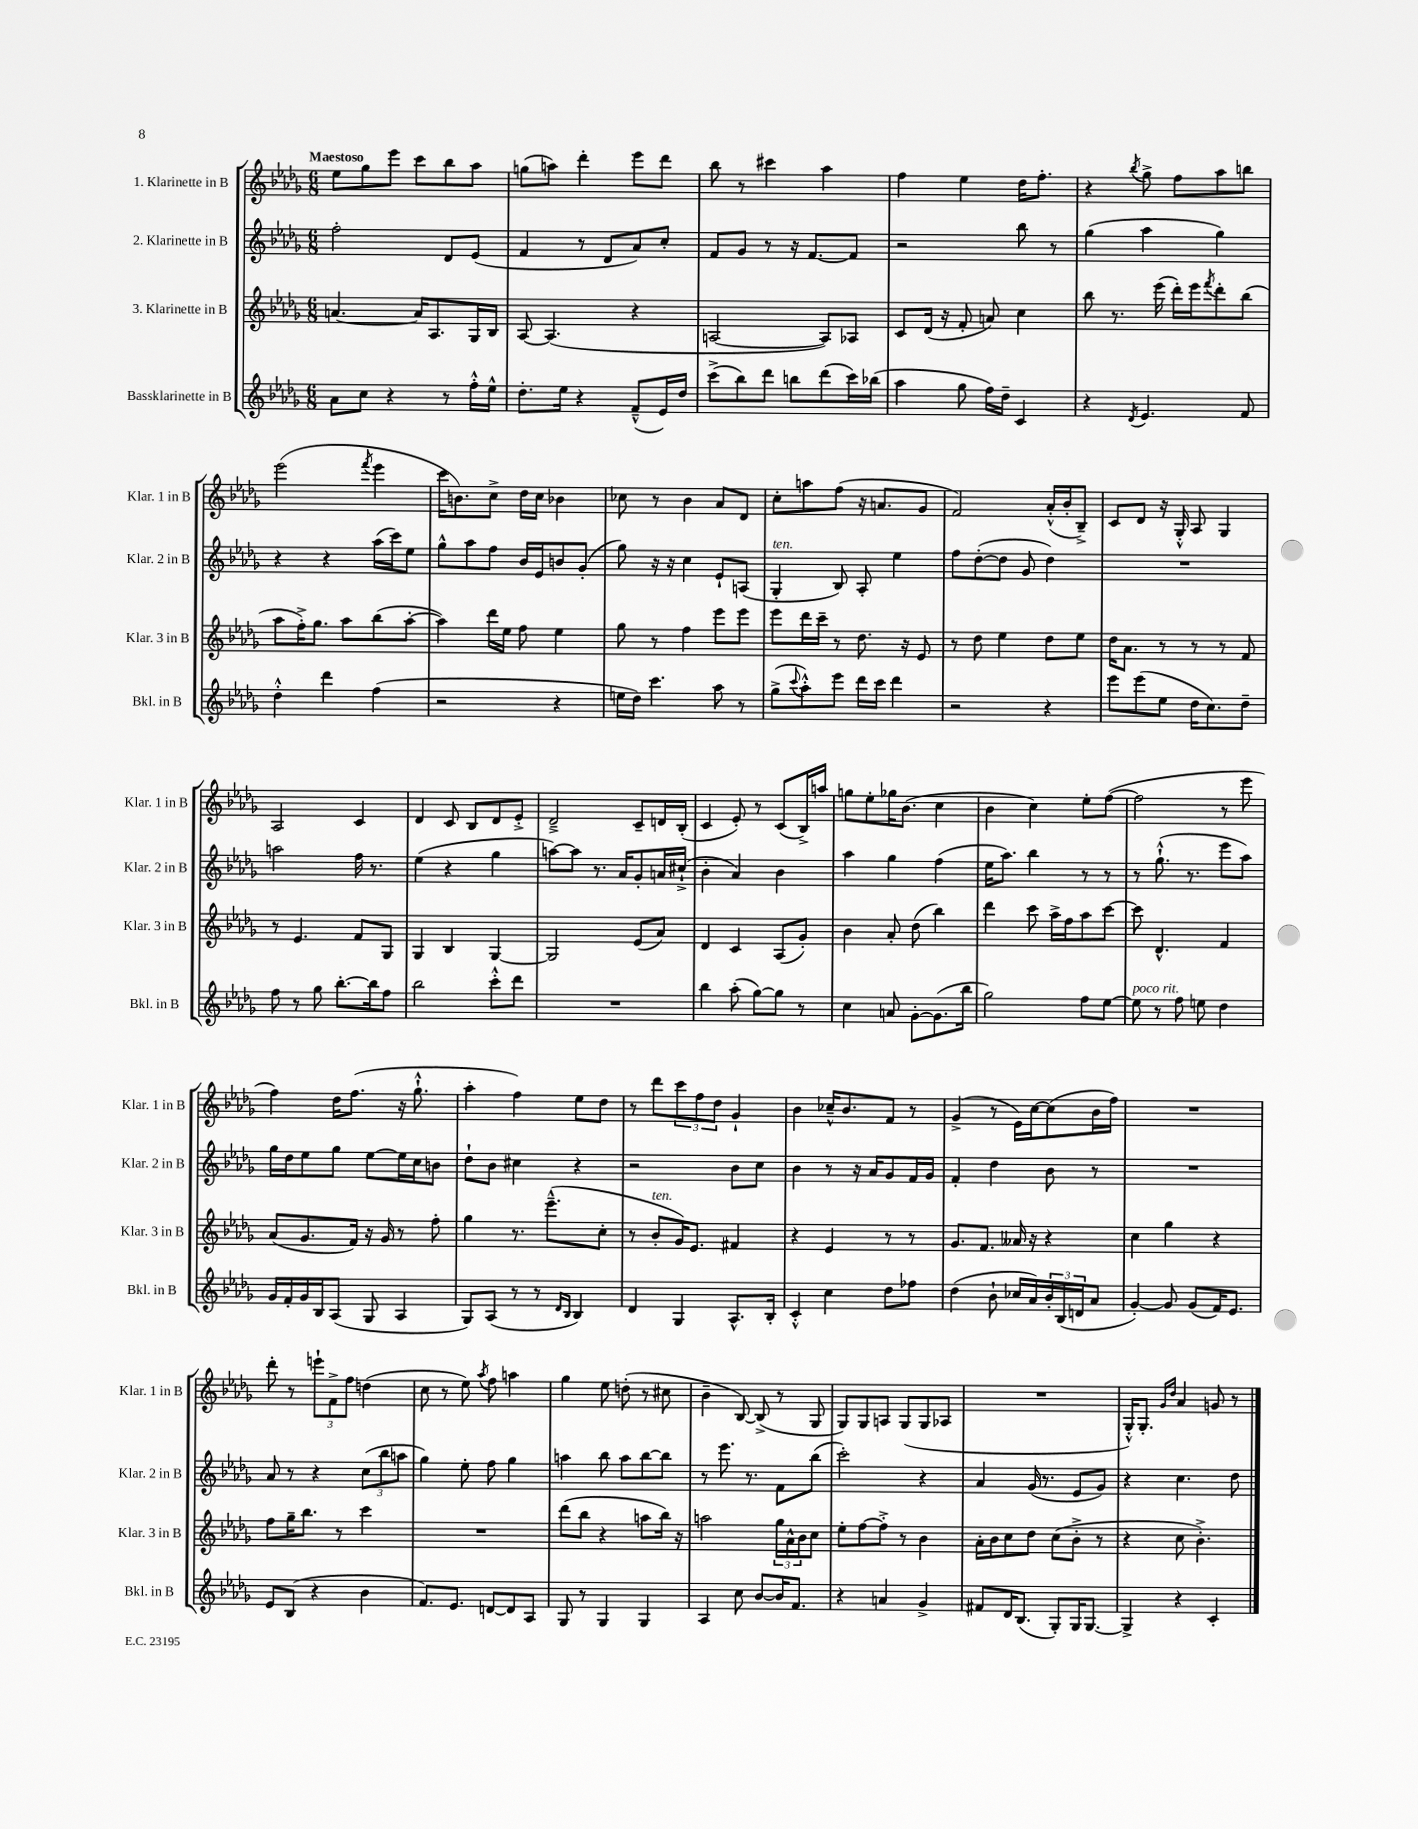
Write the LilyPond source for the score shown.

<<
\new StaffGroup <<
\new Staff = "s0" \with { instrumentName = "1. Klarinette in B" shortInstrumentName = "Klar. 1 in B" } {
    \clef treble \key des \major \numericTimeSignature \time 6/8 \tempo "Maestoso"
    ees''8 ges''8 ees'''8 c'''8 bes''8 aes''8 |
    g''8( a''8) des'''4-. ees'''8 des'''8 |
    bes''8 r8 cis'''4 aes''4 |
    f''4 ees''4 des''16 f''8.-. |
    r4 \acciaccatura { bes''8 } ges''8-> f''8 aes''8 b''8 |
    ees'''2( \acciaccatura { f'''8 } ees'''4 |
    c'''16 b'8.) c''8-> des''16 c''16 bes'4 |
    ces''8 r8 bes'4 aes'8 des'8 |
    c''8-. a''8 f''8( r16 a'8. ges'8 |
    f'2) aes'16-.-^( bes'16-. bes8--->) |
    c'8 des'8 r16 ges16-.-^ aes8 ges4 |
    aes2 c'4 |
    des'4 c'8 bes8 des'8 ees'8-.-> |
    des'2---> c'8-- d'16 bes16-.( |
    c'4 ees'8-.) r8 c'8( bes16->) a''16 |
    g''8 ees''8-. ges''16 bes'8.( c''4 |
    bes'4 c''4) ees''8-. f''8~( |
    f''2 r8 ees'''8 |
    f''4) des''16 f''8.( r16 ges''8.-!-^ |
    aes''4-. f''4) ees''8 des''8 |
    r8 des'''8 \tuplet 3/2 { c'''8 f''8 des''8 } ges'4-! |
    bes'4 ces''16---^ bes'8. f'8 r8 |
    ges'4->( r8 ees'16) c''16~ c''8( bes'16 f''16) |
    R2. |
    des'''8-. r8 \tuplet 3/2 { e'''8-! f'8-> f''8 } d''4( |
    c''8 r8 ees''8) \acciaccatura { aes''8 } f''8 a''4 |
    ges''4 ees''8 d''8-.( r8 cis''8 |
    bes'4-- bes8~) bes8->( r8 ges8 |
    ges8) ges8 a8 ges8( ges8 aes8 |
    R2. |
    ges16-.-^) ges8.-. \grace { ges'16 des''16 } aes'4 g'8 r8 \bar "|." |
}
\new Staff = "s1" \with { instrumentName = "2. Klarinette in B" shortInstrumentName = "Klar. 2 in B" } {
    \clef treble \key des \major \numericTimeSignature \time 6/8
    f''2-. des'8 ees'8( |
    f'4 r8 des'8 aes'8) c''8-. |
    f'8 ges'8 r8 r16 f'8.~ f'8 |
    r2 bes''8 r8 |
    ges''4( aes''4 ges''4) |
    r4 r4 aes''16( c'''16) ees''8 |
    ges''8-^ aes''8 f''8 bes'16 ees'16 b'8 ges'8-.( |
    ges''8) r16 r16 c''4 ees'8-! a8( |
    ges4-.^\markup { \italic "ten." } bes8) aes8-. ees''4 |
    f''8 des''8~-.( des''8 ges'8 des''4) |
    R2. |
    a''2 f''16 r8. |
    ees''4( r4 ges''4 |
    a''8~) a''8 r8. aes'16 ges'8-. a'16 cis''16-!->( |
    bes'4-. aes'4) bes'4 |
    aes''4 ges''4 f''4( |
    ees''16 aes''8.) bes''4 r8 r8 |
    r8 ges''8.-!-^( r8. ees'''8 aes''8) |
    ges''16 des''16 ees''8 ges''8 ees''8~ ees''16 c''16 b'8 |
    des''8-! bes'8 cis''4 r4 |
    r2 bes'8 c''8 |
    bes'4 r8 r16 aes'16 ges'8 f'16 ges'16 |
    f'4-. des''4 bes'8 r8 |
    R2. |
    aes'8 r8 r4 \tuplet 3/2 { c''8( bes''8 a''8 } |
    ges''4) ees''8-. f''8 ges''4 |
    a''4 bes''8 a''8 bes''8~ bes''8 |
    r8 ees'''8. r8. f'8 bes''8( |
    c'''2-.) r4 |
    aes'4 ges'16( r8. ees'8 ges'8) |
    r4 c''4. des''8 \bar "|." |
}
\new Staff = "s2" \with { instrumentName = "3. Klarinette in B" shortInstrumentName = "Klar. 3 in B" } {
    \clef treble \key des \major \numericTimeSignature \time 6/8
    a'4.~ a'16 aes8. ges16 bes16 |
    aes8~ aes4.( r4 |
    a2~ a8) aes8 |
    c'8 des'16( r16 f'8-. a'8) c''4 |
    bes''8 r8. ees'''16( des'''16-.) ees'''16 \acciaccatura { f'''8 } des'''8-. bes''8( |
    aes''8 f''16-.->) ges''8. aes''8 bes''8( aes''8~-. |
    aes''4) des'''16 ees''16 f''8 ees''4 |
    ges''8 r8 f''4 ees'''8 ees'''8 |
    ees'''8 des'''16 c'''16-- r8 des''8. r16 ees'8 |
    r8 des''8 ees''4 des''8 ees''8 |
    des''16 aes'8. r8 r8 r8 f'8 |
    r8 ees'4. f'8 ges8 |
    ges4 bes4 ges4~ |
    ges2 ees'8( aes'8) |
    des'4 c'4 aes8( ges'8-.) |
    bes'4 aes'8-. des''8( bes''4) |
    des'''4 c'''8 aes''16-> f''16 aes''8 c'''8~ |
    c'''8 des'4.-^ f'4 |
    aes'8( ges'8. f'16) r16 ges'16 r8 f''8-. |
    ges''4 r8. ees'''8.---^( c''8-. |
    r8 bes'8-.^\markup { \italic "ten." } ges'16) ees'8. fis'4 |
    r4 ees'4 r8 r8 |
    ges'8. f'8. aeses'16 r16 r4 |
    c''4 ges''4 r4 |
    f''8 ges''16-- bes''8. r8 c'''4 |
    R2. |
    des'''8( bes''8 r4 a''8 bes''16) r16 |
    a''2 \tuplet 3/2 { ges''16 aes'16-^ bes'16 } c''8 |
    ees''8-. f''8~ f''8-.-> r8 bes'4 |
    aes'16-. bes'16 c''8 des''8 c''8( bes'8-.-> r8 |
    r4 c''8 bes'4.-.->) \bar "|." |
}
\new Staff = "s3" \with { instrumentName = "Bassklarinette in B" shortInstrumentName = "Bkl. in B" } {
    \clef treble \key des \major \numericTimeSignature \time 6/8
    aes'8 c''8 r4 r8 f''16-.-^ ees''16-^ |
    des''8.-. ees''16 r4 f'8---^( ees'16) des''16 |
    c'''8->( bes''8) des'''8 b''8 des'''8( c'''16) bes''16( |
    aes''4 ges''8 f''16) des''16-- c'4 |
    r4 \acciaccatura { des'8 } ees'4. f'8 |
    des''4-.-^ des'''4 f''4( |
    r2 r4 |
    e''16 des''16) c'''4. aes''8 r8 |
    ges''8->( \appoggiatura { c'''8 } aes''8-.-^) ees'''8 des'''16 c'''16 des'''4 |
    r2 r4 |
    ees'''8 ees'''8( ees''8 des''16 c''8.) des''8-- |
    f''8 r8 ges''8 bes''8.~-. bes''16 f''8 |
    bes''2 c'''8-.-^ des'''8 |
    R2. |
    bes''4 aes''8-.( ges''8~) ges''8 r8 |
    c''4 a'8 ges'8~-. ges'8.( bes''16 |
    ges''2) f''8 ees''8~ |
    ees''8^\markup { \italic "poco rit." } r8 f''8 e''8 des''4 |
    ges'16 f'16-. ges'16 bes16 aes8( ges8 aes4 |
    ges8) aes8( r8 r8 \grace { des'16 bes16 } bes4) |
    des'4 ges4 aes8.-^ bes16-. |
    c'4-.-^ c''4 des''8 fes''8 |
    des''4( bes'8-! ces''16 aes'16) \tuplet 3/2 { bes'16-. bes16( d'16 } aes'8 |
    ges'4~-.) ges'8 ges'8( f'16) ees'8. |
    ees'8 bes8( r4 bes'4 |
    f'8.) ees'8. d'8~ d'8 aes8 |
    ges8 r8 ges4 ges4 |
    aes4 c''8 bes'8~ bes'16 f'8. |
    r4 a'4 ges'4-> |
    fis'8 des'16 bes8.( ges8-.) ges16 ges8.~ |
    ges4-> r4 c'4-. \bar "|." |
}
>>
>>
\layout { \context { \Score \remove "Bar_number_engraver" } }
